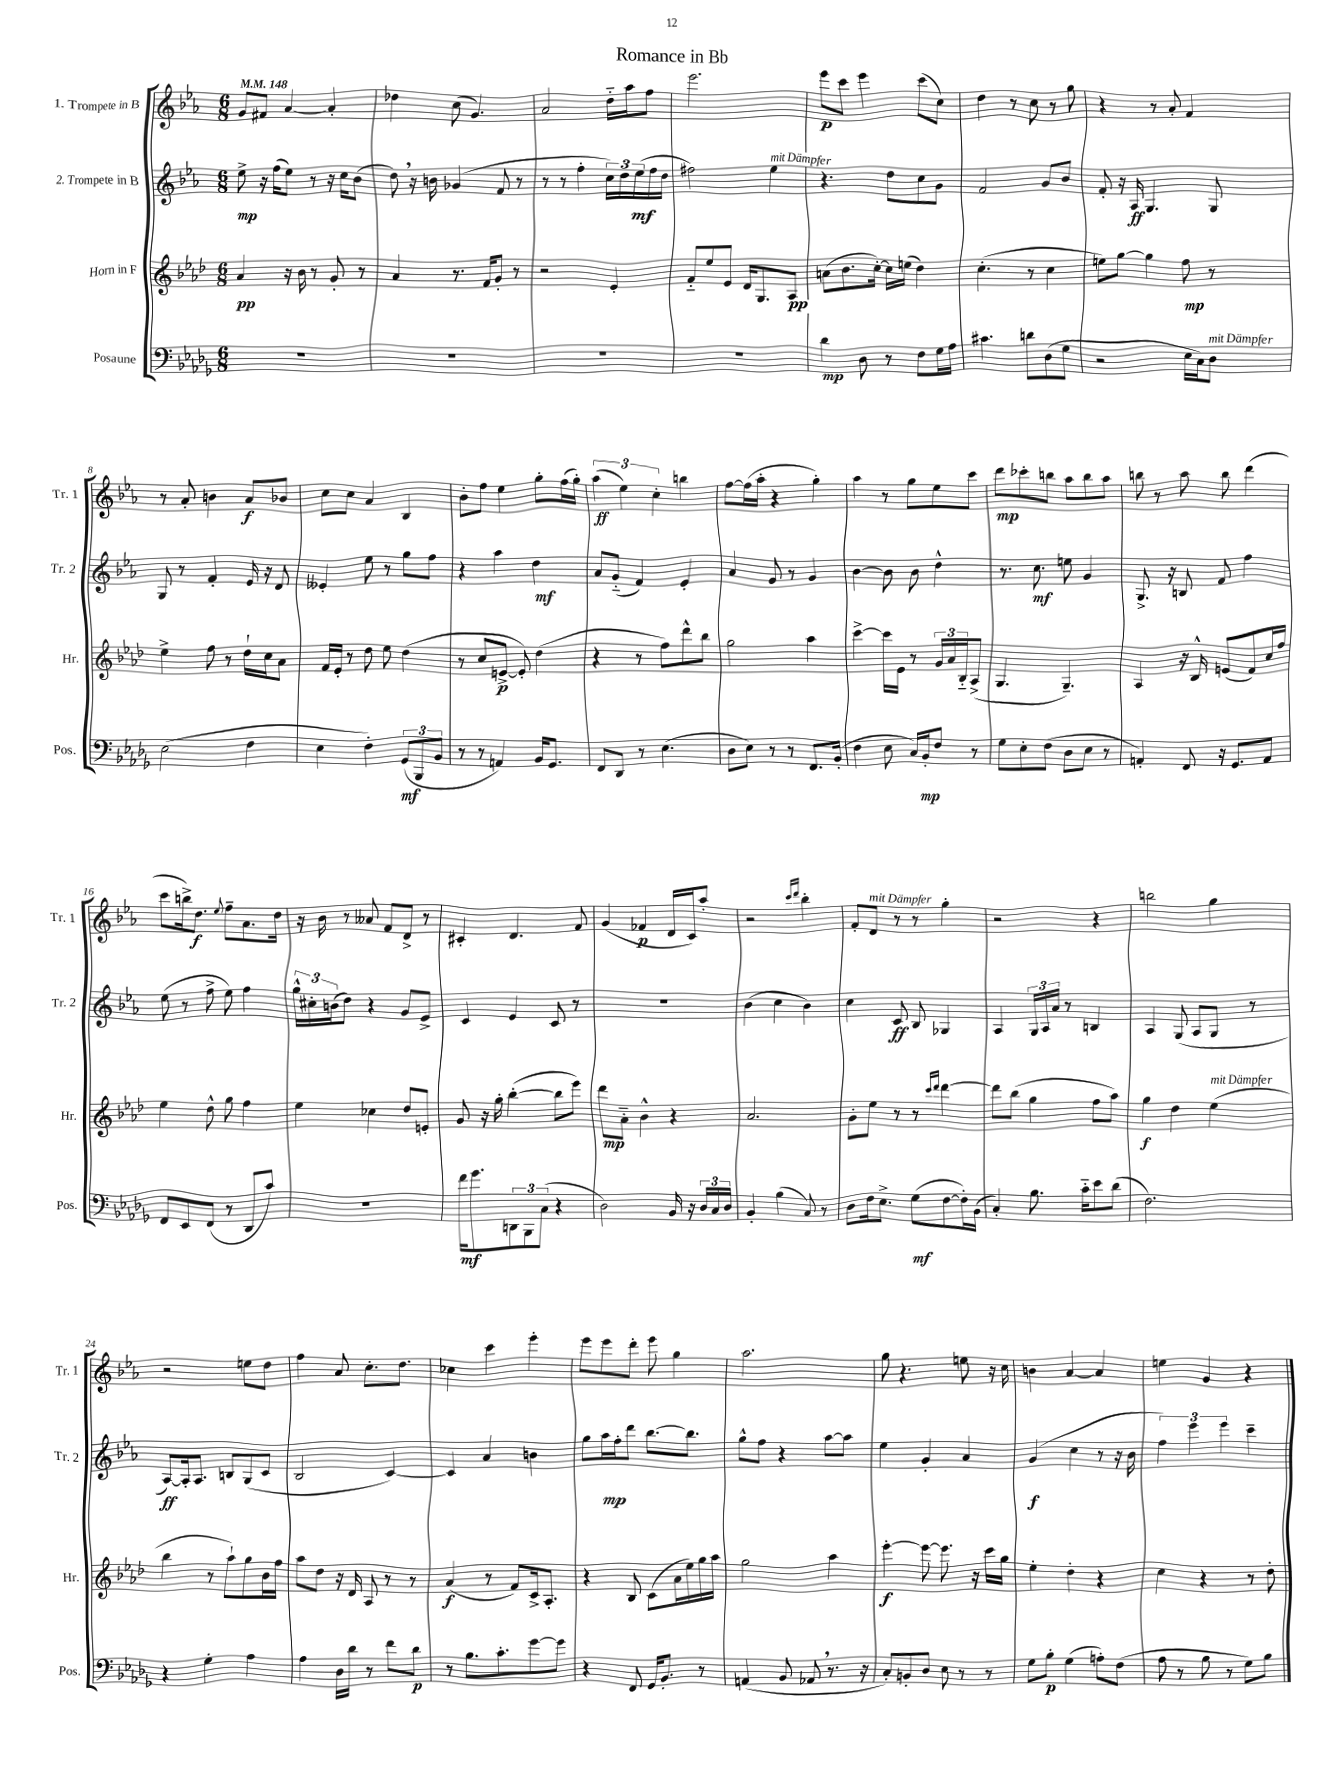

**kern	**dynam	**kern	**dynam	**kern	**dynam	**kern	**dynam
*part4	*part4	*part3	*part3	*part2	*part2	*part1	*part1
*staff4	*staff4	*staff3	*staff3	*staff2	*staff2	*staff1	*staff1
*I"Posaune	*	*I"Horn in F	*	*I"2. Trompete in B	*	*I"1. Trompete in B	*
*I'Pos.	*	*I'Hr.	*	*I'Tr. 2	*	*I'Tr. 1	*
*clefF4	*	*clefG2	*	*clefG2	*	*clefG2	*
*k[b-e-a-d-g-]	*	*k[b-e-a-d-]	*	*k[b-e-a-]	*	*k[b-e-a-]	*
*M6/8	*	*M6/8	*	*M6/8	*	*M6/8	*
*MM148	*	*MM148	*	*MM148	*	*MM148	*
=1	=1	=1	=1	=1	=1	=1	=1
2.r	.	4a-/	pp	8ee-^\	mp	8g/L	.
.	.	.	.	16r	.	8f#X/J	.
.	.	.	.	(16ff\KL	.	.	.
.	.	16r	.	8ee-\J)	.	[4a-/	.
.	.	16b-\	.	.	.	.	.
.	.	8r	.	8r	.	.	.
.	.	8g'/	.	16r	.	4a-'/]	.
.	.	.	.	16cc\KL	.	.	.
.	.	8r	.	(8b-\J	.	.	.
=2	=2	=2	=2	=2	=2	=2	=2
2.r	.	4a-/	.	8dd,\)	.	4dd-X\	.
.	.	.	.	16r	.	.	.
.	.	.	.	16bn\	.	.	.
.	.	8.r	.	(4g-X/	.	(8cc\	.
.	.	.	.	.	.	4.g/)	.
.	.	16f/KL	.	.	.	.	.
.	.	8g'/J	.	8f/	.	.	.
.	.	8r	.	8r	.	.	.
=3	=3	=3	=3	=3	=3	=3	=3
2.r	.	2r	.	8r	.	2a-/	.
.	.	.	.	8r	.	.	.
.	.	.	.	4ff'\	.	.	.
.	.	4e-'/	.	24cc\LL)	.	16dd\LL	.
.	.	.	.	24dd\	.	.	.
.	.	.	.	.	.	16aa-\J	.
.	.	.	.	(24ee-\	mf	.	.
.	.	.	.	16ff\	.	8ff\J	.
.	.	.	.	16dd\JJ	.	.	.
=4	=4	=4	=4	=4	=4	=4	=4
2.r	.	8f/L	.	2ff#X\)	.	2.eee-\	.
.	.	8ee-/	.	.	.	.	.
.	.	8e-/J	.	.	.	.	.
.	.	16d-/KL	.	.	.	.	.
.	.	8.G/	.	.	.	.	.
!	!	!	!	!LO:TX:a:i:t=mit Dämpfer	!	!	!
.	.	.	.	4ee-\	.	.	.
.	.	8A-/J	pp	.	.	.	.
=5	=5	=5	=5	=5	=5	=5	=5
4d-\	mp	(8an\L	.	4.r	.	8eee-\L	p
.	.	8.b-\	.	.	.	8ccc\J	.
8D-\	.	.	.	.	.	4eee-\	.
.	.	[16cc'\Jk)	.	.	.	.	.
8r	.	16cc\LL]	.	8dd\L	.	.	.
.	.	(16een\JJ	.	.	.	.	.
8F\L	.	4dd-\)	.	8cc\	.	(8ccc\L	.
16G-\L	.	.	.	8g\J	.	8cc\J)	.
16A-\JJ	.	.	.	.	.	.	.
=6	=6	=6	=6	=6	=6	=6	=6
4.c#X\	.	(4.cc'\	.	2f/	.	4dd\	.
.	.	.	.	.	.	8r	.
8dn\L	.	8r	.	.	.	8cc\	.
(8D-\	.	4cc\	.	8g/L	.	8r	.
8G-\J	.	.	.	8b-/J	.	8gg\	.
=7	=7	=7	=7	=7	=7	=7	=7
2r	.	8een\L)	.	8f'/	.	4r	.
.	.	[8gg\J	.	16r	.	.	.
.	.	.	.	16A-/	ff	.	.
.	.	4gg\]	.	4.G/	.	8r	.
.	.	.	.	.	.	8a-'/	.
16E-\LL	.	8ff\	mp	.	.	4f/	.
16C\J)	.	.	.	.	.	.	.
!LO:TX:a:i:t=mit Dämpfer	!	!	!	!	!	!	!
8D-\J	.	8r	.	8G/	.	.	.
!!LO:LB:g=z
=8	=8	=8	=8	=8	=8	=8	=8
(2E-\	.	4ee-^\	.	8G/	.	8r	.
.	.	.	.	8r	.	8a-'/	.
.	.	8ff\	.	4f'/	.	4bn\	.
.	.	8r	.	.	.	.	.
4F\	.	16dd-`\LL	.	16e-/	.	8a-/L	f
.	.	16cc\J	.	16r	.	.	.
.	.	8a-\J	.	8d/	.	8b-X/J	.
=9	=9	=9	=9	=9	=9	=9	=9
4E-\	.	16f/LL	.	4e--X'/	.	8cc\L	.
.	.	16e-'/JJ	.	.	.	.	.
.	.	8r	.	.	.	8cc\J	.
4F'\)	.	8dd-\	.	8ee-\	.	4a-/	.
.	.	8ee-\	.	8r	.	.	.
(12GG-/L	mf	(4dd-\	.	8gg\L	.	4B-/	.
12BBB-/	.	.	.	.	.	.	.
.	.	.	.	8ff\J	.	.	.
12BB-/J	.	.	.	.	.	.	.
=10	=10	=10	=10	=10	=10	=10	=10
8r	.	8r	.	4r	.	8b-'\L	.
8r	.	8cc/L	.	.	.	8ff\J	.
4AAn/)	.	[8en^/J	p	4aa-\	.	4ee-\	.
.	.	8e'/])	.	.	.	.	.
16BB-/KL	.	(4dd-\	.	4dd\	mf	8gg'\L	.
8.GG-/J	.	.	.	.	.	.	.
.	.	.	.	.	.	(16ff\L	.
.	.	.	.	.	.	16gg'\JJ)	.
=11	=11	=11	=11	=11	=11	=11	=11
8FF/L	.	4r	.	8a-/L	.	(6aa-\	ff
8DD-/J	.	.	.	(8g/J	.	.	.
.	.	.	.	.	.	6ee-\)	.
8r	.	8r	.	4f/)	.	.	.
.	.	.	.	.	.	6cc'\	.
(4.E-\	.	8ff\L)	.	.	.	.	.
.	.	8ddd-^^\	.	4e-'/	.	4bbn\	.
.	.	8bb-\J	.	.	.	.	.
=12	=12	=12	=12	=12	=12	=12	=12
8D-\L	.	2gg\	.	4a-/	.	[8ff\L	.
8E-\J)	.	.	.	.	.	(16ff\L]	.
.	.	.	.	.	.	16aa-'\JJ	.
8r	.	.	.	8g/	.	4r	.
8r	.	.	.	8r	.	.	.
8.FF/L	.	4aa-\	.	4g/	.	4gg'\)	.
(16BB-'/Jk	.	.	.	.	.	.	.
=13	=13	=13	=13	=13	=13	=13	=13
4F\	.	[4ccc^\	.	[4b-\	.	4aa-\	.
8E-\	.	16ccc\LL]	.	8b-\]	.	8r	.
.	.	16e-\JJ	.	.	.	.	.
16C/LL)	.	8r	.	8b-\	.	8gg\L	.
16BB-'/J	mp	.	.	.	.	.	.
8F/J	.	24g/LL	.	4dd^^\	.	8ee-\	.
.	.	24a-/	.	.	.	.	.
.	.	24B-/J	.	.	.	.	.
8r	.	(8A-^/J	.	.	.	8ccc\J	.
=14	=14	=14	=14	=14	=14	=14	=14
8G-\L	.	4.G/	.	8.r	.	8ddd\L	mp
8E-'\	.	.	.	.	.	8ccc-X'\	.
.	.	.	.	8.cc\	mf	.	.
(8F\J	.	.	.	.	.	8bbn\J	.
8D-\L	.	4.G~/)	.	8een\	.	8aa-\L	.
8E-\J	.	.	.	4g/	.	8bb\	.
8r	.	.	.	.	.	8aa-\J	.
=15	=15	=15	=15	=15	=15	=15	=15
4AAn'/)	.	4A-/	.	8.G^/	.	8bbn\	.
.	.	.	.	.	.	8r	.
.	.	.	.	16r	.	.	.
8FF/	.	16r	.	8Bn/	.	8aa-\	.
.	.	16B-^^/	.	.	.	.	.
16r	.	(8en/L	.	8f/	.	8bb\	.
8.GG-/L	.	.	.	.	.	.	.
.	.	8f/)	.	4ff\	.	(4ddd\	.
8AA/J	.	16cc/L	.	.	.	.	.
.	.	16ff/JJ	.	.	.	.	.
!!LO:LB:g=z
=16	=16	=16	=16	=16	=16	=16	=16
8FF/L	.	4ee-\	.	(8ee-\	.	8ccc\L	.
8EE-/	.	.	.	8r	.	16bbn^\k)	.
.	.	.	.	.	.	8.dd\J	f
(8FF/J	.	8dd-^^\	.	8ff^\	.	.	.
.	.	.	.	.	.	8qqee-/	.
8r	.	8gg\	.	8ee-\)	.	8ff~\L	.
8DD-/L	.	4ff\	.	4ff\	.	8.a-\	.
8c/J)	.	.	.	.	.	.	.
.	.	.	.	.	.	16dd\Jk	.
=17	=17	=17	=17	=17	=17	=17	=17
2.r	.	4ee-\	.	24gg^^\LL	.	16r	.
.	.	.	.	24cc#X'\	.	.	.
.	.	.	.	.	.	16b-\	.
.	.	.	.	(24bn\J	.	.	.
.	.	.	.	8dd\J)	.	8r	.
.	.	4cc-X\	.	4r	.	8a--X/	.
.	.	.	.	.	.	8f/L	.
.	.	8dd-/L	.	8g/L	.	8d^/J	.
.	.	8en'/J	.	8e-^/J	.	8r	.
=18	=18	=18	=18	=18	=18	=18	=18
16f\KL	mf	8g/	.	4c/	.	4c#X'/	.
8.g-\	.	.	.	.	.	.	.
.	.	16r	.	.	.	.	.
.	.	16gg'\	.	.	.	.	.
12DDn\	.	([4bb-'\	.	4e-/	.	4.d/	.
12BBB-\	.	.	.	.	.	.	.
(12C\J	.	.	.	.	.	.	.
4r	.	8bb-\L]	.	8c/	.	.	.
.	.	8eee-\J)	.	8r	.	8f/	.
=19	=19	=19	=19	=19	=19	=19	=19
2D-\)	.	8ddd-\L	mp	2.r	.	(4g/	.
.	.	8a-\J	.	.	.	.	.
.	.	4b-^^\	.	.	.	4f-X/	p
16BB-/	.	4r	.	.	.	16d/LL	.
16r	.	.	.	.	.	16c/J)	.
24D-/LL	.	.	.	.	.	8aa-'/J	.
24C/	.	.	.	.	.	.	.
24D-/JJ	.	.	.	.	.	.	.
=20	=20	=20	=20	=20	=20	=20	=20
4BB-'/	.	2.a-/	.	(4b-\	.	2r	.
(4B-\	.	.	.	4cc\	.	.	.
.	.	.	.	.	.	16qqccc/LL	.
.	.	.	.	.	.	16qqddd/JJ	.
8C/)	.	.	.	4b-\)	.	4bb-'\	.
8r	.	.	.	.	.	.	.
=21	=21	=21	=21	=21	=21	=21	=21
8D-\L	.	8g'\L	.	4cc\	.	8f'/L	.
!	!	!	!	!	!	!LO:TX:a:i:t=mit Dämpfer	!
16F\k	.	8ee-\J	.	.	.	8d/J	.
8.E-^\J	.	.	.	.	.	.	.
.	.	8r	.	8c/	ff	8r	.
(8G-\L	mf	8r	.	8B-/	.	8r	.
.	.	16qqccc/LL	.	.	.	.	.
.	.	16qqddd-/JJ	.	.	.	.	.
[8F\	.	[4ddd-\	.	4G-X/	.	4gg'\	.
16F'\L])	.	.	.	.	.	.	.
(16BB-\JJ	.	.	.	.	.	.	.
=22	=22	=22	=22	=22	=22	=22	=22
4C'/)	.	8ddd-\L]	.	4A-/	.	2r	.
.	.	(8bb-\J	.	.	.	.	.
8.B-\	.	4gg\	.	24G/LL	.	.	.
.	.	.	.	24A-/	.	.	.
.	.	.	.	24a-/JJ	.	.	.
.	.	.	.	8r	.	.	.
16c\KL	.	.	.	.	.	.	.
8e-\	.	8ff\L	.	4Bn/	.	4r	.
(8d-\J	.	8aa-\J)	.	.	.	.	.
=23	=23	=23	=23	=23	=23	=23	=23
2.F\)	.	4gg\	f	4A-/	.	2bbn\	.
.	.	4dd-\	.	(8G/	.	.	.
.	.	.	.	8A-/L	.	.	.
!	!	!LO:TX:a:i:t=mit Dämpfer	!	!	!	!	!
.	.	(4ee-\	.	8G/J	.	4gg\	.
.	.	.	.	8r	.	.	.
!!LO:LB:g=z
=24	=24	=24	=24	=24	=24	=24	=24
4r	.	4bb-\	.	[8A-/L)	ff	2r	.
.	.	.	.	16A-'/k]	.	.	.
.	.	.	.	8.A-/J	.	.	.
4G-'\	.	8r	.	.	.	.	.
.	.	8aa-`\L)	.	8Bn/L	.	.	.
4A-\	.	8gg\	.	(8G/	.	8een\L	.
.	.	16b-\L	.	8c/J	.	8dd\J	.
.	.	16ff\JJ	.	.	.	.	.
=25	=25	=25	=25	=25	=25	=25	=25
4A-\	.	8aa-\L	.	2B-/	.	4ff\	.
.	.	8dd-\J	.	.	.	.	.
16D-\LL	.	16r	.	.	.	8a-/	.
16d-\JJ	.	16d-/	.	.	.	.	.
8r	.	8A-/	.	.	.	8.cc'\L	.
8f\L	.	8r	.	[4c/)	.	.	.
.	.	.	.	.	.	8.dd\J	.
8d-\J	p	8r	.	.	.	.	.
=26	=26	=26	=26	=26	=26	=26	=26
8r	.	(4a-/	f	4c/]	.	4cc-X\	.
8.B-\L	.	.	.	.	.	.	.
.	.	8r	.	4a-/	.	4ccc\	.
8.c'\	.	.	.	.	.	.	.
.	.	8f/L)	.	.	.	.	.
[8g-\	.	16c^/k	.	4bn\	.	4eee-'\	.
.	.	8.A-'/J	.	.	.	.	.
8g-\J]	.	.	.	.	.	.	.
=27	=27	=27	=27	=27	=27	=27	=27
4r	.	4r	.	8gg\L	.	8eee-\L	.
.	.	.	.	16aa-\L	mp	8eee-\	.
.	.	.	.	16ff'\J	.	.	.
8FF/	.	8B-/	.	8ddd\J	.	8ddd'\J	.
16GG-/KL	.	(8c\L	.	[8.bb-\L	.	8eee-\	.
8.BB-'/J	.	.	.	.	.	.	.
.	.	16a-\L	.	.	.	4gg\	.
.	.	16ee-\)	.	8.bb-\J]	.	.	.
8r	.	16gg\	.	.	.	.	.
.	.	16aa-\JJ	.	.	.	.	.
=28	=28	=28	=28	=28	=28	=28	=28
(4AAn/	.	2gg\	.	8gg^^\L	.	2.aa-\	.
.	.	.	.	8ff\J	.	.	.
8BB-/	.	.	.	4r	.	.	.
8AA-X,/	.	.	.	.	.	.	.
8.r	.	4aa-\	.	[8aa-\L	.	.	.
.	.	.	.	8aa-\J]	.	.	.
16r	.	.	.	.	.	.	.
=29	=29	=29	=29	=29	=29	=29	=29
8C'/L)	.	[4eee-'\	f	4ee-\	.	8gg\	.
8BBn'/	.	.	.	.	.	4.r	.
8D-/J	.	8eee-\_	.	4g'/	.	.	.
8E-\	.	8.eee-\]	.	.	.	.	.
8r	.	.	.	4a-/	.	8een\	.
.	.	16r	.	.	.	.	.
8r	.	16ccc\LL	.	.	.	16r	.
.	.	16gg\JJ	.	.	.	16cc\	.
=30	=30	=30	=30	=30	=30	=30	=30
8G-\L	.	4ee-'\	.	(4g/	f	4bn\	.
8B-'\J	p	.	.	.	.	.	.
(4G-\	.	4dd-'\	.	4cc\	.	[4a-/	.
8An'\L)	.	4r	.	8r	.	4a-/]	.
(8F\J	.	.	.	16r	.	.	.
.	.	.	.	16b-\	.	.	.
=31	=31	=31	=31	=31	=31	=31	=31
8A-\	.	4cc\	.	6ff\)	.	4een\	.
8r	.	.	.	.	.	.	.
.	.	.	.	6eee-\	.	.	.
8B-\	.	4r	.	.	.	4g/	.
.	.	.	.	6eee-\	.	.	.
8r	.	.	.	.	.	.	.
8G-\L)	.	8r	.	4ccc~\	.	4r	.
8B-\J	.	8dd-'\	.	.	.	.	.
==	==	==	==	==	==	==	==
*-	*-	*-	*-	*-	*-	*-	*-
